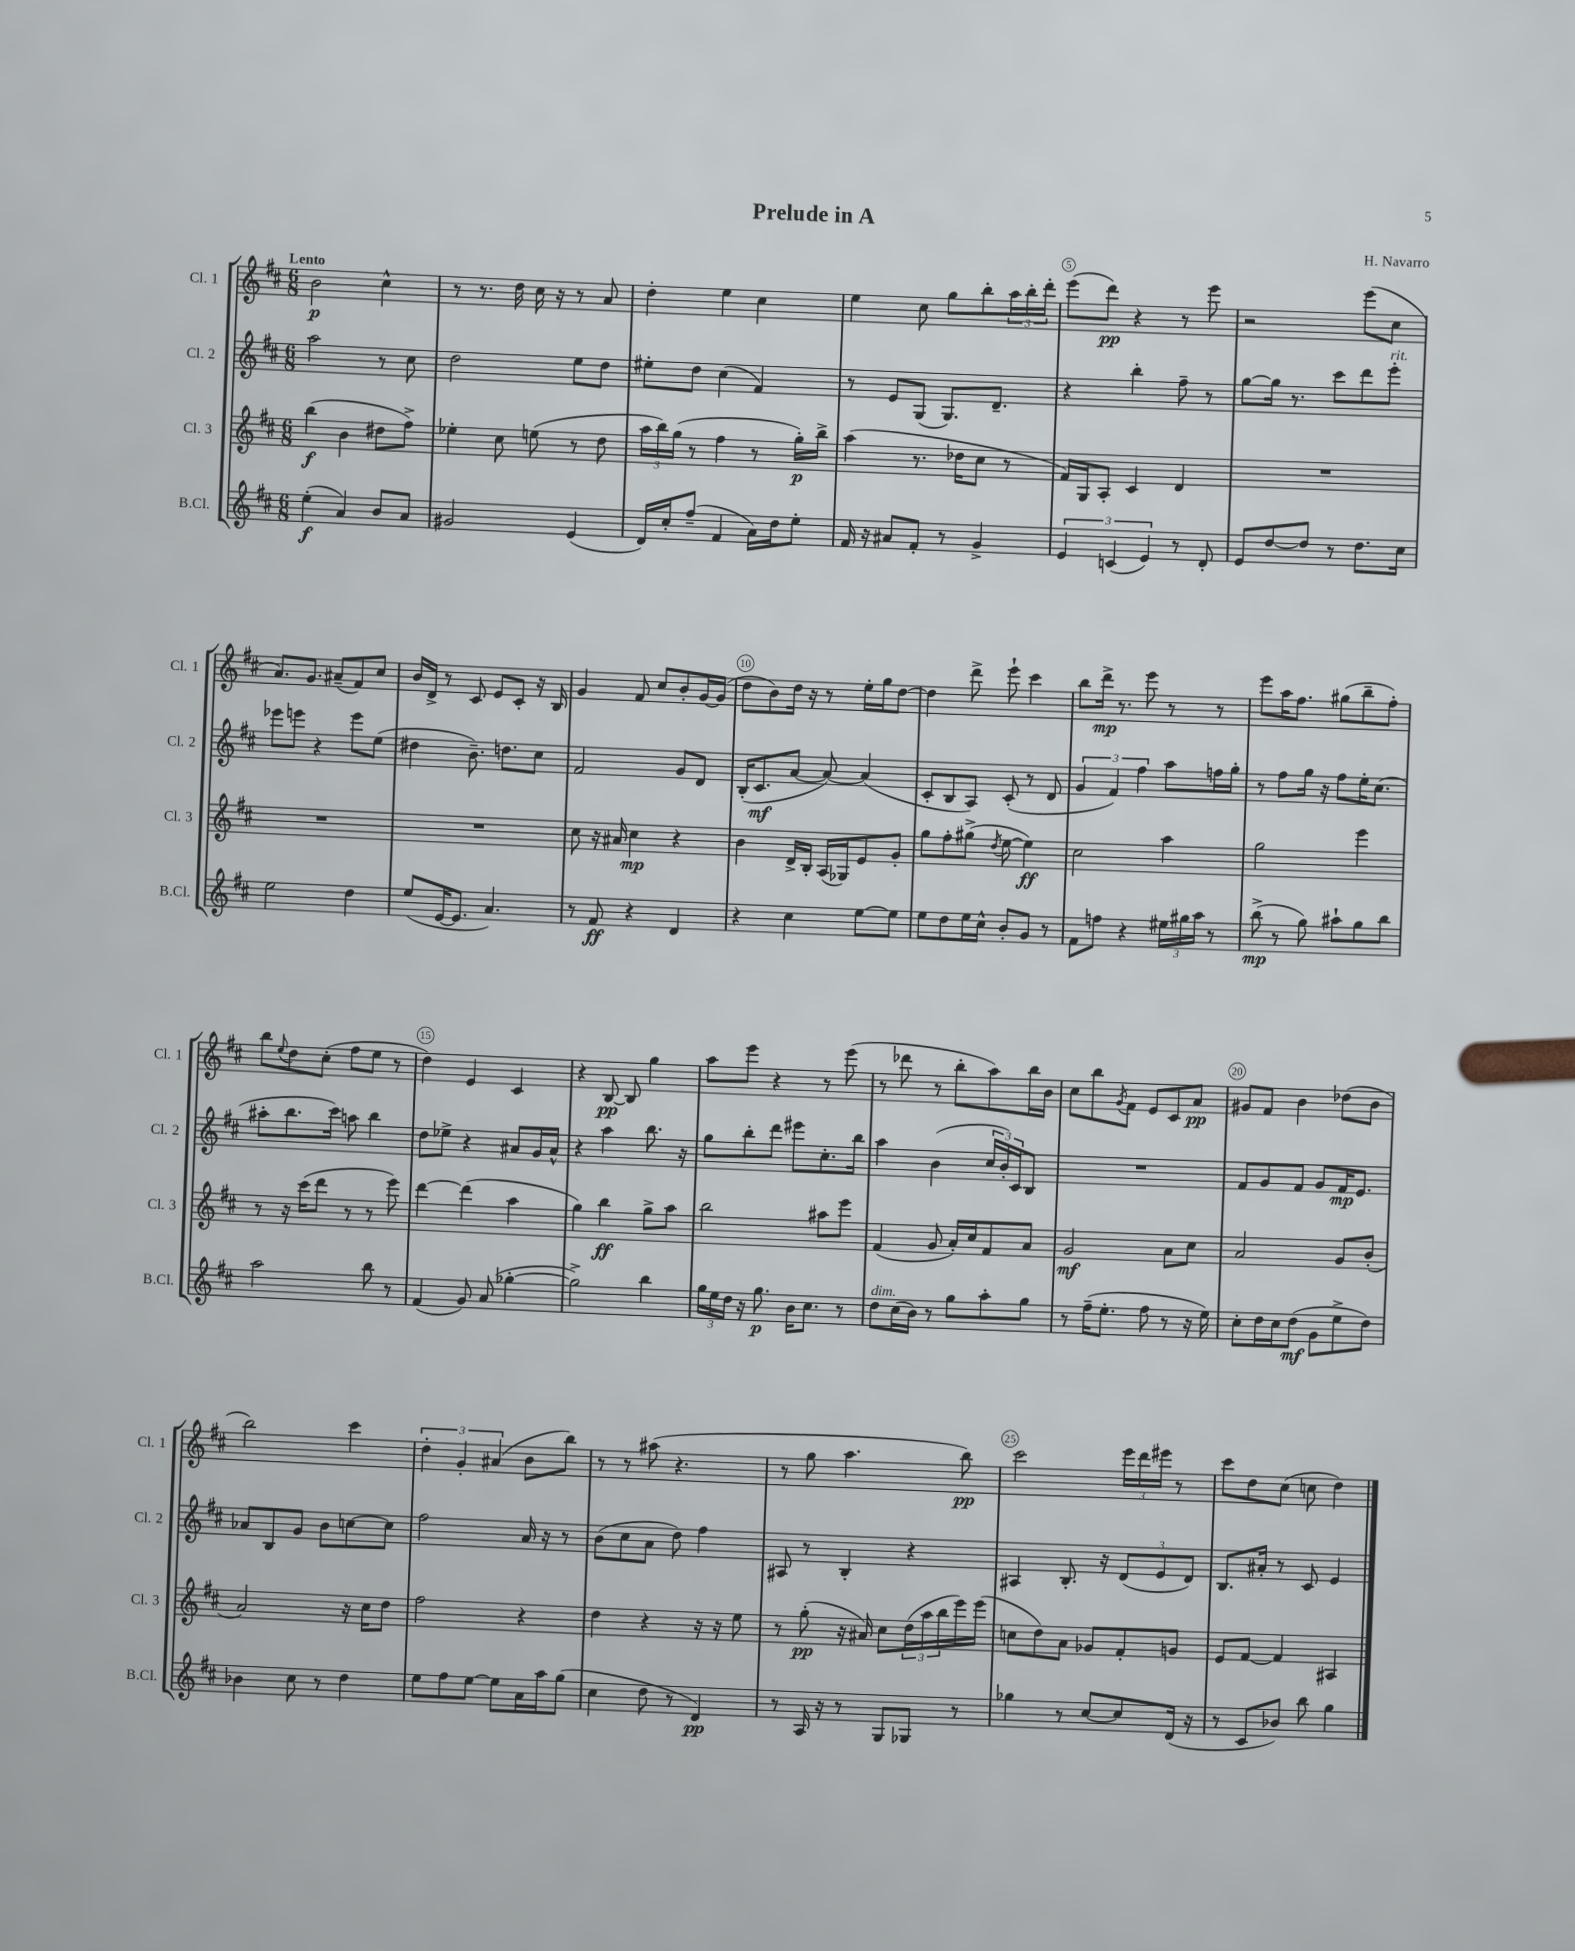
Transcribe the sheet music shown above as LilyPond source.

\header { title = "Prelude in A" composer = "H. Navarro" }
<<
\new StaffGroup <<
\new Staff = "s0" \with { instrumentName = "Cl. 1" shortInstrumentName = "Cl. 1" } {
    \clef treble \key d \major \numericTimeSignature \time 6/8 \tempo "Lento"
    b'2\p cis''4-^ |
    r8 r8. d''16 cis''16 r16 r8 a'8 |
    d''4-. e''4 cis''4 |
    e''4 cis''8 g''8 b''8-. \tuplet 3/2 { a''16 b''16-. d'''16-. } |
    e'''8( d'''8\pp) r4 r8 e'''8 |
    r2 e'''8( cis''8 |
    a'8.) g'8. ais'8--( fis'8) cis''8 |
    b'16 d'16-> r8 cis'8 e'8 cis'8-. r16 b16 |
    g'4 fis'8 cis''8 b'8-. g'16~ g'16( |
    d''8 b'8) d''16 r16 r8 e''16-. g''16 d''8~ |
    d''4 d'''8-> e'''8-! cis'''4 |
    b''8 d'''16->\mp r8. e'''8 r8 r8 |
    e'''8 a''16 fis''8. gis''8( b''8-- fis''8-.) |
    b''8 \appoggiatura { e''8 } d''8 cis''8-.( fis''8 e''8 r8 |
    d''4) e'4 cis'4 |
    r4 b8~\pp b8 g''4 |
    a''8 e'''8 r4 r8 e'''8( |
    r8 des'''8 r8 b''8-. a''8) b''16 b'16 |
    cis''8 b''8 \acciaccatura { g'8 } fis'8 e'8 cis'8 a'8\pp |
    gis'8 fis'8 b'4 des''8( b'8 |
    b''2) cis'''4 |
    \tuplet 3/2 { d''4-. g'4-. ais'4( } b'8 b''8) |
    r8 r8 ais''8( r4. |
    r8 g''8 a''4. b''8\pp) |
    cis'''2 \tuplet 3/2 { e'''16 d'''16 eis'''16 } r8 |
    cis'''8 d''8 cis''8( c''8 d''4) \bar "|." |
}
\new Staff = "s1" \with { instrumentName = "Cl. 2" shortInstrumentName = "Cl. 2" } {
    \clef treble \key d \major \numericTimeSignature \time 6/8
    a''2 r8 cis''8 |
    d''2 e''8 d''8 |
    eis''8-. d''8 cis''4( fis'4) |
    r8 e'8 g8( g8.) d'8.-- |
    r4 b''4-. fis''8-- r8 |
    g''8~ g''16 r8. cis'''8 d'''8 e'''8-.^\markup { \italic "rit." } |
    ees'''8 e'''8 r4 e'''8 e''8( |
    dis''4 b'8.--) d''8. cis''8 |
    fis'2 g'8 d'8 |
    b16-.( cis'8.\mf a'8~ a'8~) a'4( |
    cis'8-. b8 a8) cis'8-.( r8 d'8 |
    \tuplet 3/2 { g'4 fis'4) fis''4 } a''8 f''16 g''16-. |
    r8 fis''8 g''16 r16 fis''8 e''16-. cis''8.( |
    ais''8-. b''8. cis'''16) a''8 b''4 |
    d''8 ees''8-> r4 ais'8 g'16 ais'16-^ |
    r4 a''4 b''8. r16 |
    g''8 b''8-. d'''8 eis'''8 cis''8.-. b''16 |
    a''4 b'4( \tuplet 3/2 { cis''16 b'16-.) cis'16 } b8 |
    R2. |
    fis'8 g'8 fis'8 g'8 fis'16\mp e'8. |
    aes'8 b8 g'8 b'8 c''8~ c''8 |
    fis''2 a'16 r16 r8 |
    b'8( cis''8 a'8 d''8) fis''4 |
    ais8 r8 b4-. r4 |
    ais4 b8.-. r16 \tuplet 3/2 { d'8( e'8 d'8) } |
    b8. ais'16-. r8 cis'8 e'4 \bar "|." |
}
\new Staff = "s2" \with { instrumentName = "Cl. 3" shortInstrumentName = "Cl. 3" } {
    \clef treble \key d \major \numericTimeSignature \time 6/8
    b''4\f( b'4 dis''8 fis''8->) |
    ees''4-. cis''8 e''8( r8 d''8 |
    \tuplet 3/2 { a''16 b''16) g''16( } r8 fis''4 r8 g''16-.\p) b''16-> |
    a''4( r8. des''16 cis''8 r8 |
    fis'16) g16 a8-. cis'4 d'4 |
    R2. |
    R2. |
    R2. |
    cis''8 r16 ais'16 cis''4\mp r4 |
    b'4 d'16-> b16-. a16( ges16) e'8 g'8-. |
    g''8 fis''8-. gis''8->( \acciaccatura { d''8 } e''8~ e''4\ff) |
    cis''2 a''4 |
    g''2 e'''4 |
    r8 r16 cis'''16( d'''8 r8 r8 e'''8) |
    d'''4~ d'''4( a''4 |
    g''4) b''4\ff g''8-> a''8 |
    b''2 ais''8 e'''8 |
    fis'4( g'8 a'16-.) cis''16 fis'8 a'8 |
    g'2\mf a'8 cis''8 |
    a'2 g'8 b'8-.( |
    a'2) r16 cis''16 d''8 |
    fis''2 r4 |
    d''4 r4 r16 r16 e''8 |
    r8 g''8-.\pp( r16 ais'16) cis''8 \tuplet 3/2 { d''16( a''16 b''16 } e'''16) e'''16( |
    c''8 d''8) a'8 ges'8 fis'8-. g'8 |
    e'8 fis'8~ fis'4 ais4 \bar "|." |
}
\new Staff = "s3" \with { instrumentName = "B.Cl." shortInstrumentName = "B.Cl." } {
    \clef treble \key d \major \numericTimeSignature \time 6/8
    e''4-.\f( a'4) b'8 a'8 |
    gis'2 e'4( |
    d'16) cis''16-. fis''8--( fis'4 a'16) d''16 e''8-. |
    fis'16 r16 ais'8 fis'8-. r8 g'4-> |
    \tuplet 3/2 { e'4 c'4( e'4) } r8 d'8-. |
    e'8 d''8~ d''8 r8 d''8. cis''16 |
    e''2 d''4 |
    e''8( e'16~ e'8. a'4.) |
    r8 fis'8\ff r4 d'4 |
    r4 cis''4 e''8~ e''8 |
    e''8 d''8 e''16 cis''16-^ b'8-. g'8 r8 |
    fis'8 f''8 r4 \tuplet 3/2 { eis''16 gis''16 a''16 } r8 |
    b''8->\mp( r8 g''8) ais''8-! g''8 b''8 |
    a''2 b''8 r8 |
    fis'4( g'8) a'8( ges''4~-. |
    ges''2->) b''4 |
    \tuplet 3/2 { g''16 e''16 d''16 } r16 g''8.\p b'16 cis''8. r8 |
    d''8^\markup { \italic "dim." } cis''16( b'16) r8 g''8 a''8-. g''8 |
    r8 fis''16--( e''8.-. fis''8 r8 r16 e''16) |
    cis''8-. d''16 cis''16 d''8\mf( g'8 e''8-> d''8) |
    bes'4 cis''8 r8 d''4 |
    e''8 fis''8 e''8~ e''8 a'16 a''16 g''8( |
    cis''4 d''8 r8 d'4\pp) |
    r8 a16 r16 r8 g8 ges8 r8 |
    ges''4 r8 cis''8~ cis''8 d'16( r16 |
    r8 cis'8 bes'8) b''8 g''4 \bar "|." |
}
>>
>>
\layout { \context { \Score \override BarNumber.break-visibility = ##(#f #t #t) barNumberVisibility = #(every-nth-bar-number-visible 5) \override BarNumber.stencil = #(make-stencil-circler 0.1 0.3 ly:text-interface::print) } }
